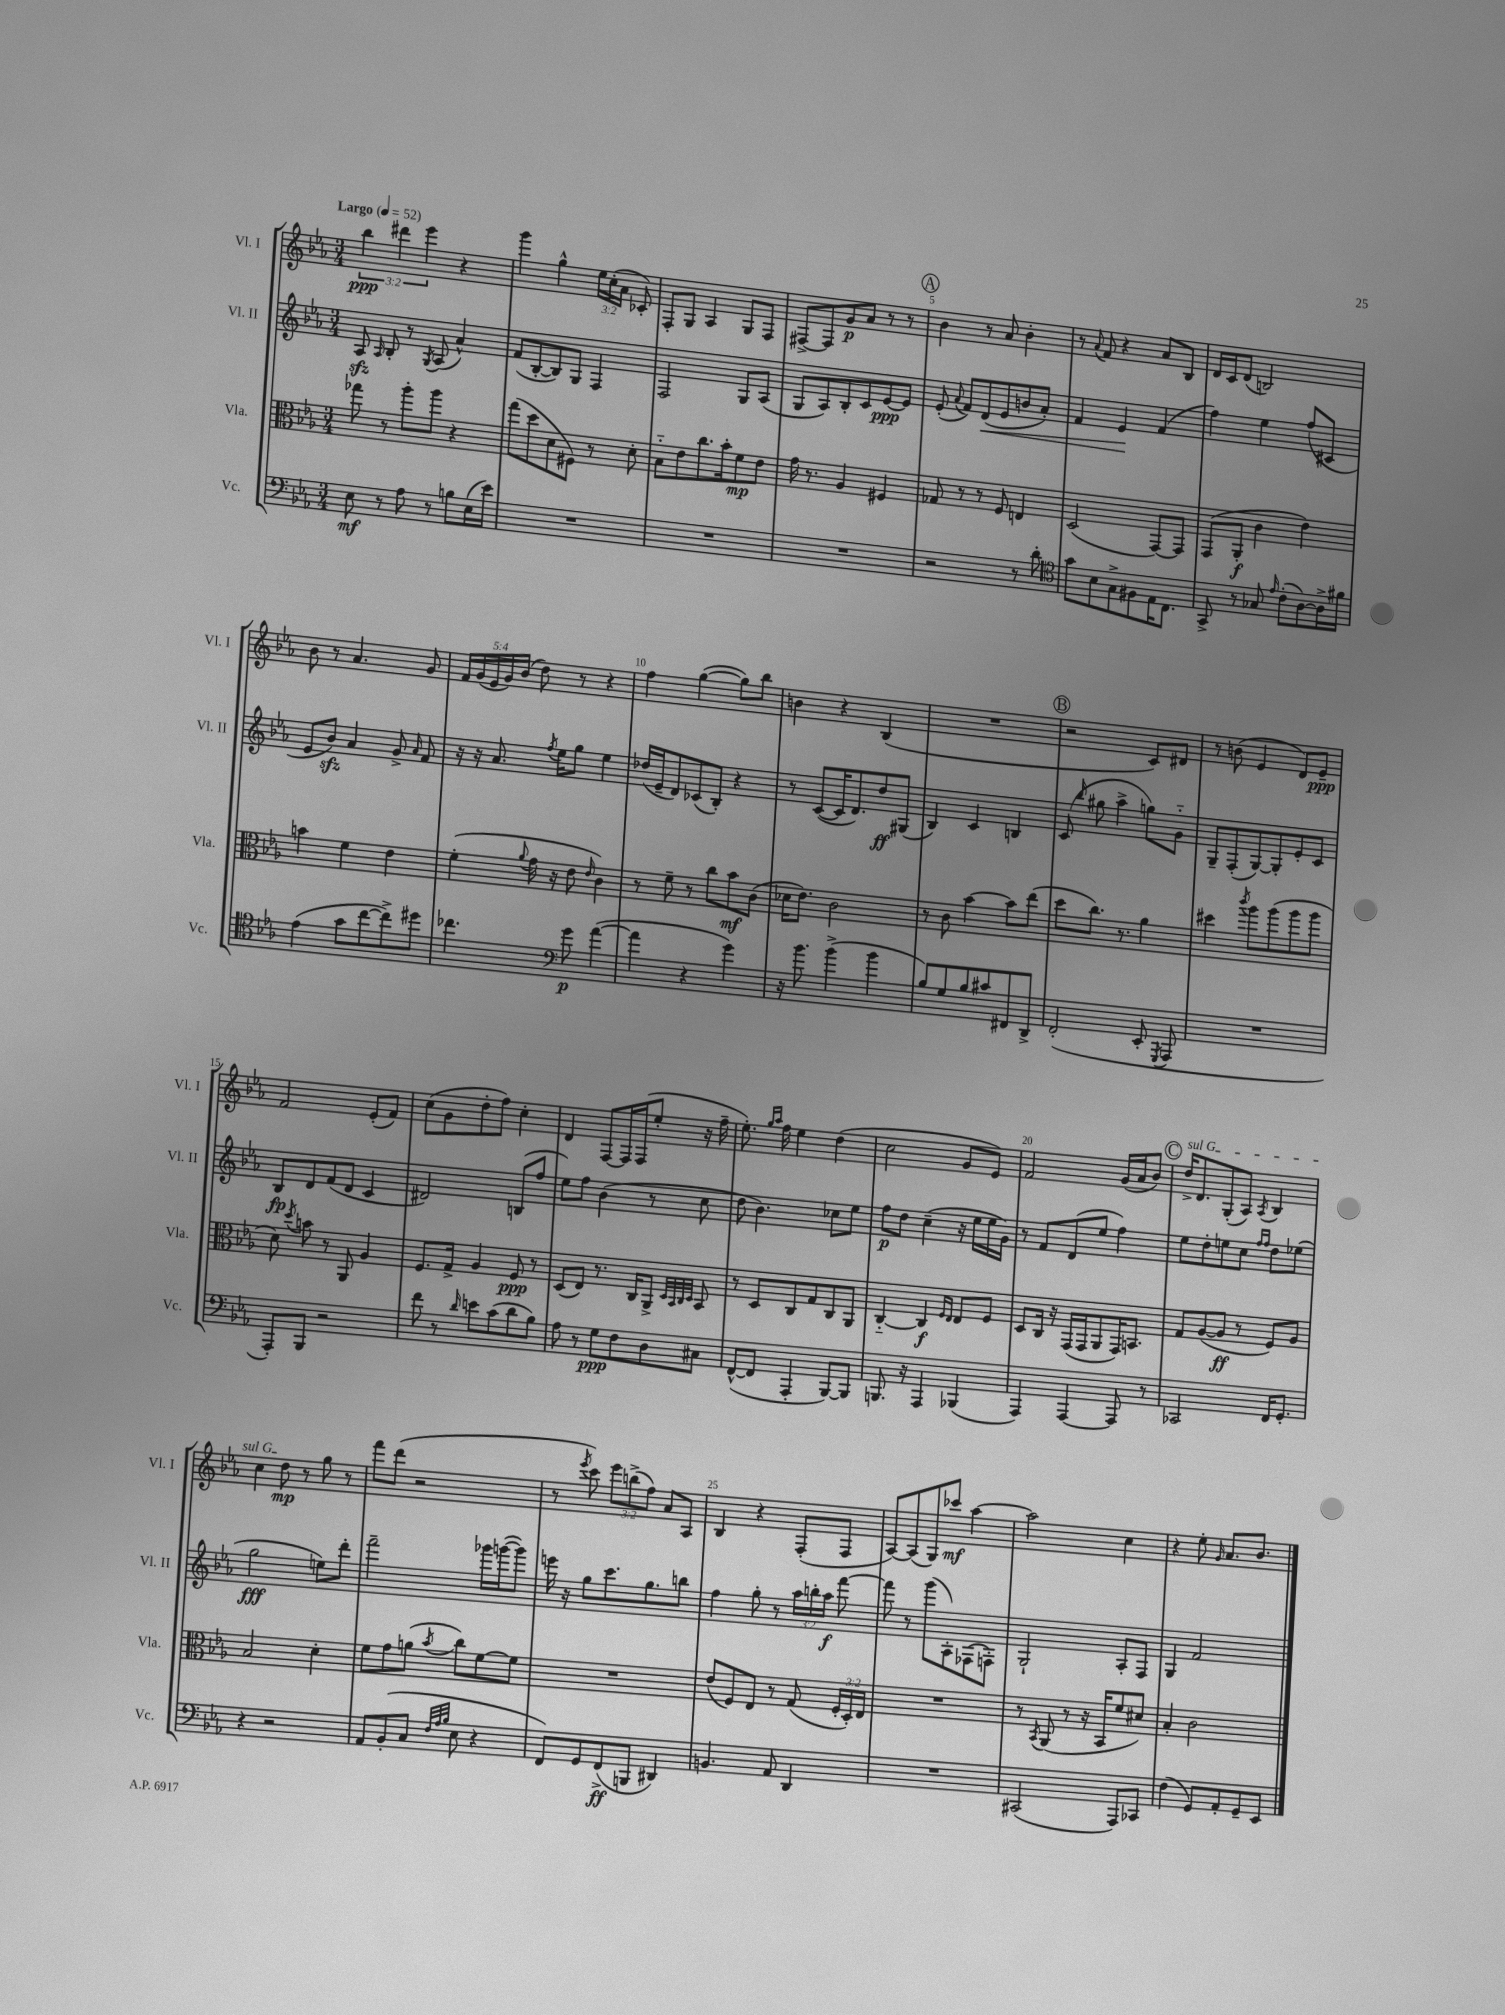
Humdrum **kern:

**kern	**kern	**kern	**kern
*staff4	*staff3	*staff2	*staff1
*clefF4	*clefC3	*clefG2	*clefG2
*k[b-e-a-]	*k[b-e-a-]	*k[b-e-a-]	*k[b-e-a-]
*M3/4	*M3/4	*M3/4	*M3/4
*MM52	*MM52	*MM52	*MM52
8E-	8gg-	8A-	6bb-
.	.	16qqA-	.
8r	8r	8B-'	.
.	.	.	6ddd#
8A-	8aa-'	8r	.
.	.	.	6eee-
.	.	8qG	.
8r	8aa-	(8A-	.
8B	4r	4a-^^)	4r
(16E-	.	.	.
16e-)	.	.	.
=	=	=	=
2.r	(8gg	(8f	4ggg
.	8dd	[8B-'	.
.	8d	8B-])	4gg^^
.	8F#)	8G	.
.	8r	4F	24ee-
.	.	.	(24cc'
.	.	.	24a-
.	8d'	.	8c-')
=	=	=	=
2.r	8B-'~	2F	8F'
.	8e-	.	8G
.	8.cc	.	4A-
.	16b-'	.	.
.	8f	8G	8G
.	8e-	(8A-	8F
=	=	=	=
2.r	16g	8G	[8F#^
.	8.r	.	.
.	.	8A-)	8F#]
.	4A-	8B-'	8g
.	.	8c	8a-
.	4F#	[8e-	8r
.	.	8e-]	8r
=	=	=	=
2r	8G-	(8e-'	4b-
.	.	8qqa-	.
.	8r	8f)	.
.	8r	(8d	8r
.	8F	8e-	8a-
8r	4E	8b	4b-'
8d'	.	8a-')	.
=	=	=	=
*clefC4	*	*	*
8g	(2D	4f	8r
.	.	.	8qqa-
8B-	.	.	8f
8G^	.	4e-	4r
8F#	.	.	.
16E-	[8GG)	(4f	8a-
8.C	.	.	.
.	8GG]	.	8B-
=	=	=	=
8GG^	(8GG	4ff)	16d
.	.	.	16c
8r	8AA-'	.	(8d
8G-	4c	4ee-	2B)
16qqe-	.	.	.
(8c'	.	.	.
[8A-)	4e-)	(8ff	.
16A-^]	.	8c#	.
16f#	.	.	.
=	=	=	=
(4e-	4b	8e-	8b-
.	.	8b-)	8r
8g	4f	4a-	4.a-
[8cc	.	.	.
8cc^])	4e-	8g^	.
.	.	16qqa-	.
8dd#	.	8f	8g
=	=	=	=
4.cc-	(4f'	16r	20f
.	.	.	(20g
.	.	16r	.
.	.	.	20e-
.	.	8.a-	.
.	.	.	20g)
.	.	.	(20b-
.	8qqa-	.	.
.	16g	.	8dd)
.	.	8qff	.
.	16r	16ee-	.
*clefF4	*	*	*
8g	8e-	8gg	8r
.	16qqe-	.	.
([4a-	4c)	4ee-	4r
=	=	=	=
4a-]	8r	(16dd-	4ff
.	.	16e-~	.
.	8f~	8d)	.
4r	8r	(8c-	([4gg
.	8cc	8B-')	.
4g)	8b-	4r	8gg])
.	(8c	.	8bb-
=	=	=	=
16r	16d-	8r	4b
8.b-	8.e-)	.	.
.	.	([8c	.
(4b-^	2c	16c]	4r
.	.	8.d)	.
4b-	.	8dd	(4B-
.	.	(8G#	.
=	=	=	=
8B-)	8r	4B-)	2.r
8G	8c	.	.
8B-	[4b-	4c	.
8c#	.	.	.
8FF#	8b-]	4B	.
8DD^	(8ee-	.	.
=	=	=	=
(2FF'	8dd	(8c	2r
.	.	16qqbb-	.
.	8.cc)	8gg#	.
.	.	4aa-^	.
.	8.r	.	.
8EE-'	4a-	8gg)	8c)
8qGGG	.	.	.
8AAA-	.	8g'~	8d#
=	=	=	=
2.r	4dd#	8G~	8r
.	.	(8F'	(8b
.	8qccc	.	.
.	8aa-	[8G)	4e-
.	(8aa-	8G']	.
.	8aa-	8e-'	8d)
.	8aa-	8c	8e-~
=	=	=	=
8AAA-')	8d)	8B-	2f
.	8qdd	.	.
8BBB-	8b	8d	.
2r	8r	(8f	.
.	8AA-	8d	.
.	4A-	4c	(8e-'
.	.	.	8f)
=	=	=	=
8f	8.F	2d#)	(8cc
8r	.	.	8g
.	16G^	.	.
16qqd	.	.	.
8e	4A-	.	8dd'
(8c	.	.	8ff)
8d	8F	(8B	4cc'
8B-)	8r	8ff	.
=	=	=	=
8A-	(8D	8ee-)	4d
8r	8E-)	8ff	.
8G	8.r	(4b-	[8F
8F	.	.	16F]
.	16C	.	(16F
8D	8AA-^	8r	8ee-'
.	32qqD	.	.
.	32qqBB-	.	.
.	32qqC	.	.
.	32qqD	.	.
8C#	8BB-	8cc	16r
.	.	.	16ff~
=	=	=	=
([8FF^^	8r	8dd	8.ee-')
8FF]	8D	4.b-)	.
.	.	.	16qqgg
.	.	.	16qqaa-
.	.	.	16ff
4AAA-'	8C	.	4ee-
.	8G	.	.
[8BBB-)	8C	8cc-	(4dd
8BBB-]	8AA-	8ee-	.
=	=	=	=
8.BBB	[4C'~	8ff	2cc
.	.	8dd	.
16r	.	.	.
4AAA-	4C]	(4cc~	.
.	16qqF	.	.
.	16qqE-	.	.
(4BBB-	8E-	16r	8g
.	.	16ee-	.
.	8F	16ee-	8e-)
.	.	16g)	.
=	=	=	=
4AAA-)	8D	8r	2f
.	16C	8f	.
.	16r	.	.
[4AAA-	(16GG	(8d	.
.	16GG	.	.
.	8AA-	8ee-	.
8AAA-]	16GG)	4ff)	(16g
.	8.BB	.	16a-
8r	.	.	8b-)
=	=	=	=
2CC-	8G	8ee-	16dd^
.	.	.	8.d
.	([8A-	8dd'	.
.	8A-]	8ee	(8G'
.	8r	8cc	8A-)
.	.	16qqff	.
.	.	16qqff	8qA-
16FF	8F)	8dd	4B-
8.GG'	.	.	.
.	8A-	(8ee-	.
=	=	=	=
4r	2B-	2gg	4cc
2r	.	.	8dd
.	.	.	8r
.	4d'	8ee)	8gg
.	.	8ddd'	8r
=	=	=	=
8AA-	8f	2fff~	8fff
(8BB-'	8g	.	(8ddd
8C	(8a	.	2r
32qqF	.	.	.
32qqA-	.	.	.
32qqB-	8qb-	.	.
8E-	8cc)	.	.
4r	[8f	16ggg-	.
.	.	([16ggg	.
.	8f]	8ggg])	.
=	=	=	=
8FF)	2.r	16eee	8r
.	.	16r	.
.	.	.	8qeee-
8GG	.	8gg	8ccc)
(8FF^	.	8.ccc	12eee-
.	.	.	(12bb^
8BBB	.	.	.
.	.	.	12ff)
.	.	8.gg	.
4DD#)	.	.	8a-
.	.	8bb	8A-
=	=	=	=
4.BB	(8e-	4ff	4B-
.	8F)	.	.
.	8E-	8gg'	4r
8AA-	8r	8r	.
4DD	(8G	24aa-	(8F'
.	.	24bb'	.
.	.	24aa-	.
.	24F'	[8fff	8F
.	24D')	.	.
.	24E-	.	.
=	=	=	=
2.r	2.r	8fff]	[8A-)
.	.	8r	(8A-]
.	.	(8ggg	8G)
.	.	8A-')	8ccc-
.	.	(8F-	[4aa-
.	.	8F')	.
=	=	=	=
(2CC#	8r	2G`	2aa-]
.	8qBB-	.	.
.	(8AA-	.	.
.	8r	.	.
.	16r	.	.
.	16BB-	.	.
8AAA-)	8f	8A-'	4cc
8CC-	8d#)	8F	.
=	=	=	=
(4F	4B-'	4G	4r
8GG)	2c	2f	8ee-'
.	.	.	16qqg
8AA-'	.	.	8.a-
8GG~	.	.	.
.	.	.	8.b-
8EE-	.	.	.
==	==	==	==
*-	*-	*-	*-
